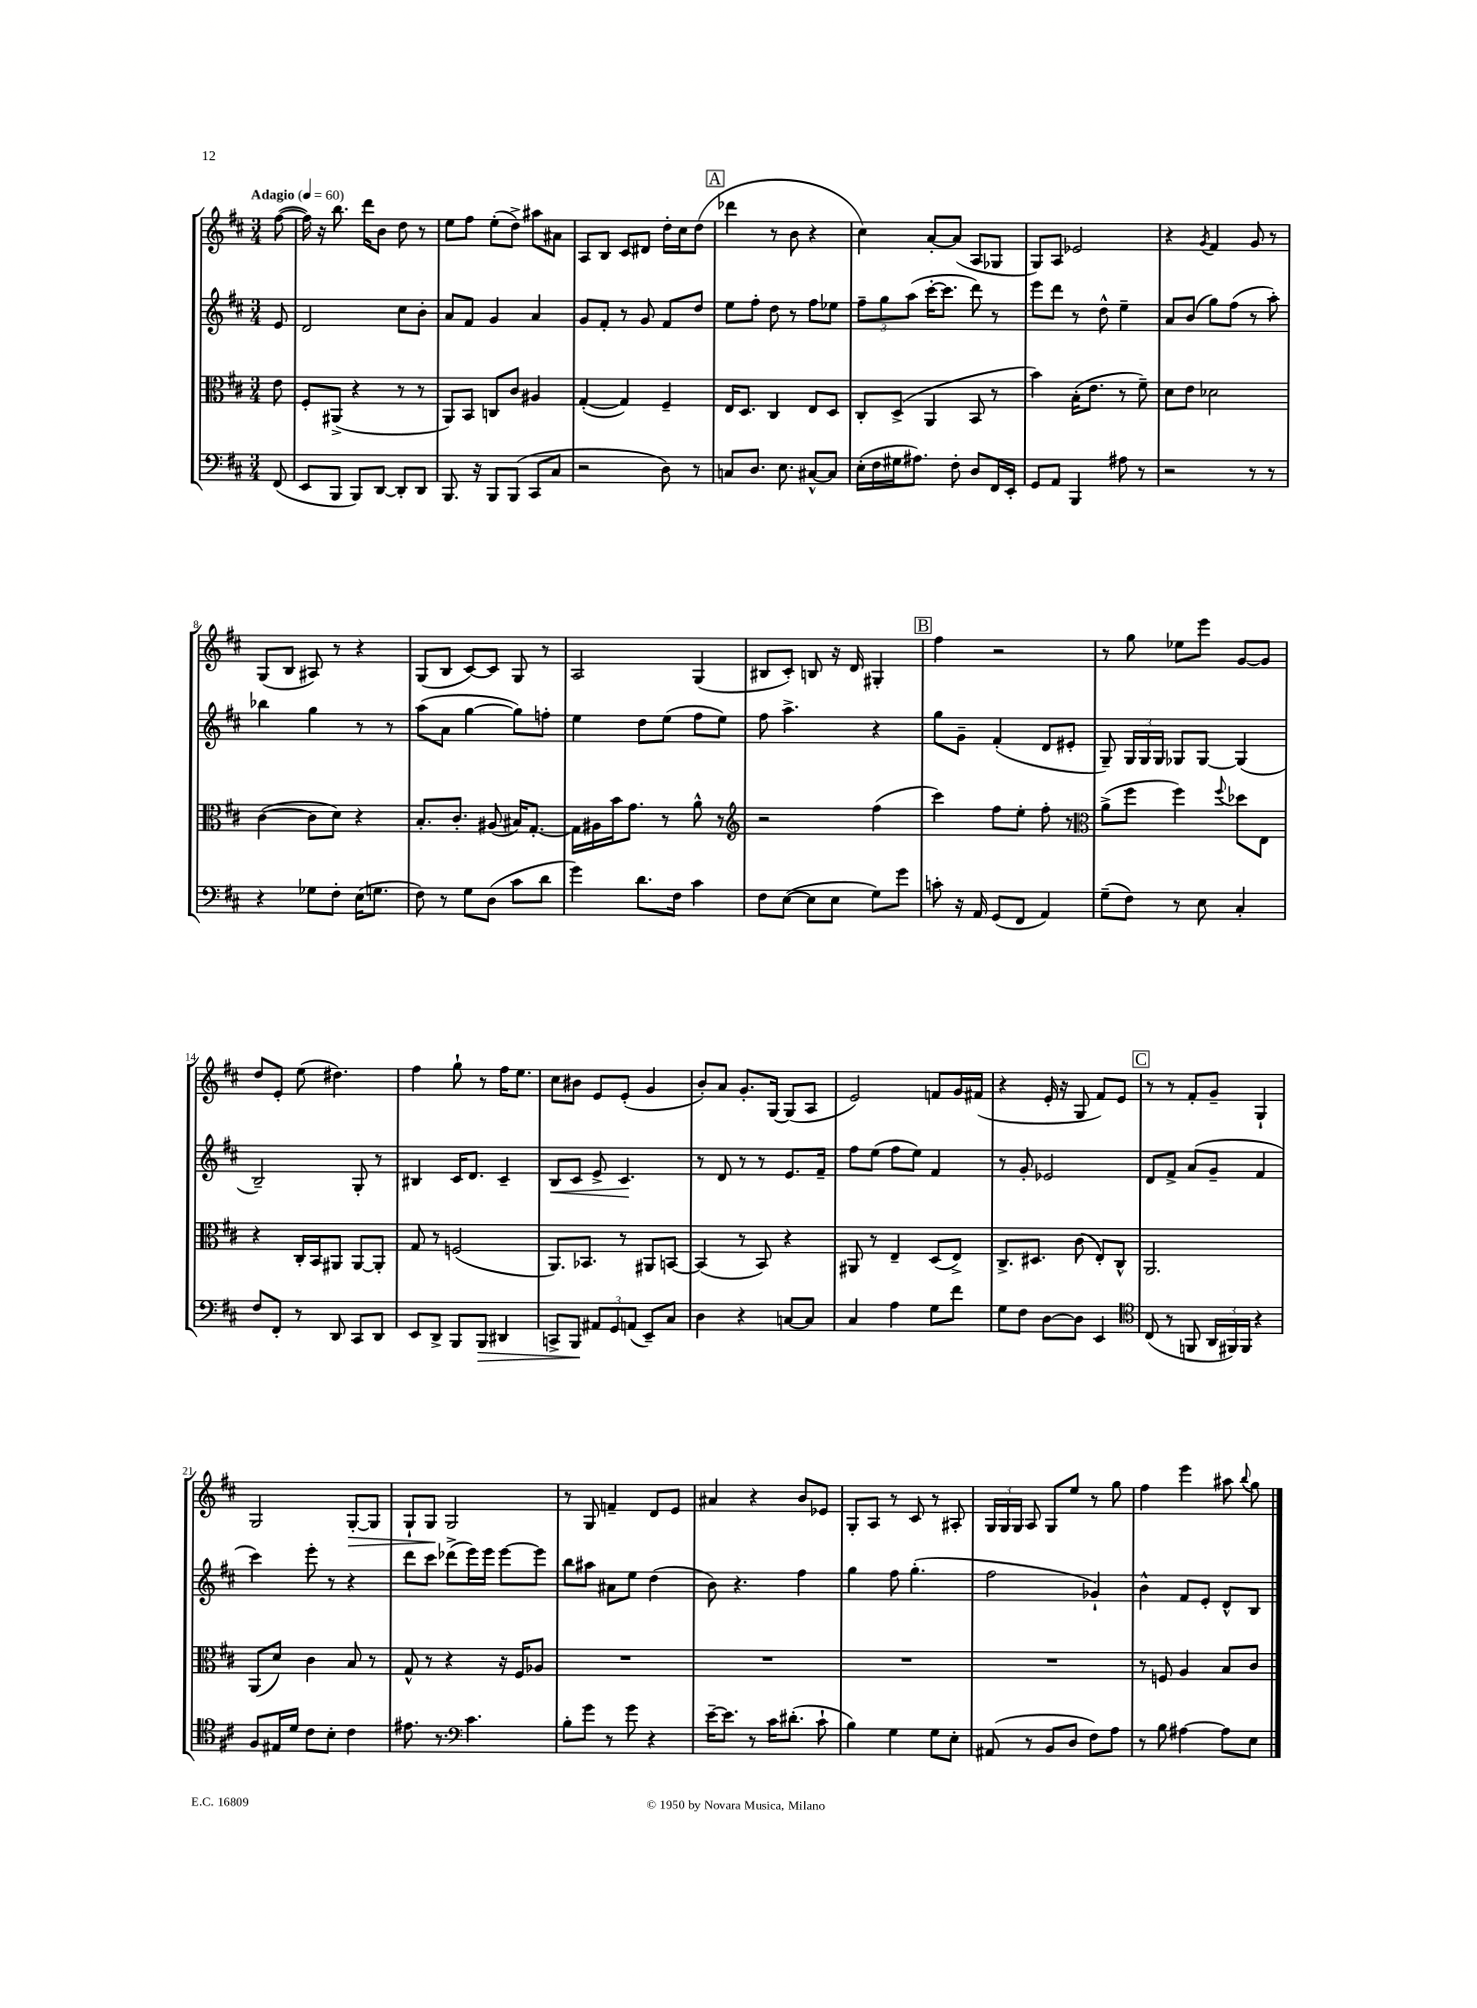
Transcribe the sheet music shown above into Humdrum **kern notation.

**kern	**kern	**kern	**kern
*staff4	*staff3	*staff2	*staff1
*clefF4	*clefC3	*clefG2	*clefG2
*k[f#c#]	*k[f#c#]	*k[f#c#]	*k[f#c#]
*M3/4	*M3/4	*M3/4	*M3/4
*MM60	*MM60	*MM60	*MM60
(8FF#/	8e\	8e/	([8ff#\
=	=	=	=
8EE/L	8F#'/L	2d/	16ff#\])
.	.	.	16r
8BBB/J	(8AA#^/J	.	8.bb\
8BBB/L)	4r	.	.
.	.	.	16ddd\LK
[8DD/J	.	.	8b\J
8DD'/]L	8r	8cc#\L	8dd\
8DD/J	8r	8b'\J	8r
=	=	=	=
8.BBB/	8AA/L)	8a/L	8ee\L
.	8BB/J	8f#/J	8ff#\J
16r	.	.	.
8BBB/L	8C/L	4g/	(8ee'\L
(8BBB/J	8c#/J	.	8dd^\J)
8CC#/L	4A#/	4a/	8aa#\L
8C#/J	.	.	8a#\J
=	=	=	=
2r	([4G'/	8g/L	8A/L
.	.	8f#'/J	8B/J
.	4G/])	8r	8c#/L
.	.	8g/	8d#/J
8D\)	4F#~/	8f#/L	16dd'\LL
.	.	.	16cc#\J
8r	.	8dd/J	(8dd\J
=	=	=	=
8C/L	16E/LK	8ee\L	4ddd-\
.	8.D/J	.	.
8.D/J	.	8ff#'\J	.
.	4C#/	8dd\	8r
8.E\	.	.	.
.	.	8r	8b\
[8C#^^/L	8E/L	8ff#\L	4r
8C#/]J	8D/J	8ee-\J	.
=	=	=	=
(16E'\LL	8C#'/L	12ff#~\L	4cc#\)
16F#\	.	.	.
.	.	12gg\	.
16G#\J	(8D^/J	.	.
.	.	(12aa\J	.
8.A#\J)	.	.	.
.	4AA/	[16ccc#'\LK	[8a'/L
.	.	8.ccc#\]J	.
8F#'\	.	.	(8a/]J
8D/L	8BB/	8ddd\)	8A/L
16FF#/L	8r	8r	8G-/J
16EE'/JJ	.	.	.
=	=	=	=
8GG/L	4b\)	8eee\L	8G/L)
8AA/J	.	8ddd\J	8A/J
4BBB/	(16B'\LK	8r	2e-/
.	8.e\J	.	.
.	.	8dd^^\	.
8A#\	8r	4ee~\	.
8r	8f#~\)	.	.
=	=	=	=
2r	8d\L	8a/L	4r
.	8e\J	(8b/J	.
.	.	.	8qg/
.	2d-\	8gg\L)	4f#/
.	.	(8ff#\J	.
8r	.	8r	8g/
8r	.	8aa'\)	8r
=	=	=	=
4r	([4c#\	4bb-\	(8G/L
.	.	.	8B/J
8G-\L	8c#\]L	4gg\	8A#/)
8F#'\J	8d\J)	.	8r
(16E\LK	4r	8r	4r
8.G\J	.	.	.
.	.	8r	.
=	=	=	=
8F#\)	8.B'/L	(8aa\L	(8G/L
8r	.	8a\J	8B/J
.	8.c#'/J	.	.
8G\L	.	[4gg\	[8c#/L)
(8D\J	(8A#/	.	8c#/]J
8c#\L	16B#/LK)	8gg\]L)	8G/
.	[8.G'/J	.	.
8d\J	.	8ff'\J	8r
=	=	=	=
4g\)	16G\]LL	4ee\	2A/
.	16A#\	.	.
.	16b\J	.	.
.	8.g\J	.	.
8.d\L	.	8dd\L	.
.	8r	(8ee\J	.
16F#\Jk	.	.	.
4c#\	8a^^\	8ff#\L	(4G/
.	8r	8ee\J)	.
=	=	=	=
*	*clefG2	*	*
8F#\L	2r	8ff#\	8B#/L
([8E\J	.	4.aa^\	8c#'/J)
8E\]L	.	.	8B/
8E\J	.	.	16r
.	.	.	16d/
8G\L)	(4ff#\	4r	4G#'/
8g\J	.	.	.
=	=	=	=
8c'\	4ccc#\)	8gg\L	4ff#\
16r	.	8g~\J	.
16AA/	.	.	.
(8GG/L	8ff#\L	(4f#'/	2r
8FF#/J	8ee'\J	.	.
4AA/)	8ff#'\	8d/L	.
.	8r	8e#'/J	.
=	=	=	=
*	*clefC3	*	*
(8G~\L	(8a^\L	8G~/)	8r
8F#\J)	8ff#\J	24G/LL	8gg\
.	.	24G/	.
.	.	24G/JJ	.
8r	4ff#\)	8G-/L	8ee-\L
8E\	.	[8G-/J	8eee\J
.	8qqff#/	.	.
4C#'/	8dd-\L	(4G-/]	[8g/L
.	8E\J	.	8g/]J
=	=	=	=
8F#/L	4r	2B~/)	8dd/L
8FF#'/J	.	.	8e'/J
8r	16C#'/LL	.	(8ee\
.	16BB/J	.	.
8DD/	8AA#/J	.	4.dd#\)
8CC#/L	[8AA#/L	8G'/	.
8DD/J	8AA#'/]J	8r	.
=	=	=	=
8EE/L	8G/	4B#/	4ff#\
8DD^/J	8r	.	.
8BBB/L	(2F/	16c#/LK	8gg`\
.	.	8.d/J	.
8BBB/J	.	.	8r
4DD#/	.	4c#~/	16ff#\LK
.	.	.	8.ee\J
=	=	=	=
8CC^/L	8.AA/L)	8B/L	8cc#\L
8BBB/J	.	8c#/J	8b#\J
.	8.BB-/J	.	.
12AA#/L	.	8e^/	8e/L
12GG/	.	.	.
.	8r	4.c#/	(8e'/J
(12AA/J	.	.	.
8EE~/L)	8AA#/L	.	4g/
8C#/J	[8BB/J	.	.
=	=	=	=
4D\	(4BB/]	8r	8b'/L)
.	.	8d/	8a/J
4r	8r	8r	8.g'/L
.	8BB/)	8r	.
.	.	.	[16G/Jk
[8C/L	4r	8.e/L	(8G/]L
8C/]J	.	.	8A/J
.	.	16f#~/Jk	.
=	=	=	=
4C#/	8AA#/	8ff#\L	2e/)
.	8r	(8ee\J	.
4A\	4E~/	8ff#\L	.
.	.	8ee\J)	.
8G\L	(8D/L	4f#/	8f/L
8f#\J	8E^/J)	.	16g/L
.	.	.	(16f#/JJ
=	=	=	=
8G\L	8.C#^/L	8r	4r
8F#\J	.	8g'/	.
.	8.D#/J	.	.
[8D\L	.	2e-/	16e'/
.	.	.	16r
8D\]J	(8c#\	.	8G/
4EE/	8E'/L)	.	8f#/L)
.	8C#^^/J	.	8e/J
=	=	=	=
*clefC4	*	*	*
(8C#/	2.AA/	8d/L	8r
8r	.	8f#^/J	8r
8FF/	.	(8a/L	8f#'/L
24AA/LL	.	8g~/J	8g~/J
24FF#/)	.	.	.
24FF#/JJ	.	.	.
4r	.	4f#/	4G`/
=	=	=	=
8F#/L	(8AA/L	4ccc#\)	2G/
16E#/L	8d/J)	.	.
16d/JJ	.	.	.
8c#\L	4c#\	8eee'\	.
8B'\J	.	8r	.
4c#\	8B/	4r	[8G'/L
.	8r	.	8G/]J
=	=	=	=
8.e#\	8G^^/	8ddd\L	8G`/L
.	8r	8ccc#\J	8G/J
8.r	.	.	.
.	4r	(8ddd-^\L	2G/
*clefF4	*	*	*
4.c#\	.	16eee\L)	.
.	.	16eee\JJ	.
.	16r	[8eee\L	.
.	16F#/LK	.	.
.	8A-/J	8eee\]J	.
=	=	=	=
8B'\L	2.r	8bb\L	8r
8g\J	.	8aa#\J	8G/
8r	.	8a#\L	4f~/
8g\	.	8ee\J	.
4r	.	(4dd\	8d/L
.	.	.	8e/J
=	=	=	=
[16e~\LK	2.r	8b\)	4a#/
8.e\]J	.	.	.
.	.	4.r	.
8r	.	.	4r
16c#\LK	.	.	.
(8.d#'\J	.	.	.
.	.	4ff#\	8b/L
8c#`\	.	.	8e-/J
=	=	=	=
4B\)	2.r	4gg\	8G'/L
.	.	.	8A/J
4G\	.	8ff#\	8r
.	.	(4.gg'\	8c#/
8G\L	.	.	8r
8E'\J	.	.	8A#'/
=	=	=	=
(8AA#/	2.r	2ff#\	24G/LL
.	.	.	24G/
.	.	.	24G/JJ
8r	.	.	8A/
8BB/L	.	.	8G/L
8D/J	.	.	8ee/J
8F#\L)	.	4g-`/)	8r
8A\J	.	.	8gg\
=	=	=	=
8r	8r	4b^^\	4ff#\
8B\	8F/	.	.
[4A#\	4A/	8f#/L	4eee\
.	.	8e'/J	.
8A#\]L	8B/L	8d^^/L	8aa#\
.	.	.	8qqbb/
8E\J	8c#/J	8B/J	8gg\
==	==	==	==
*-	*-	*-	*-
